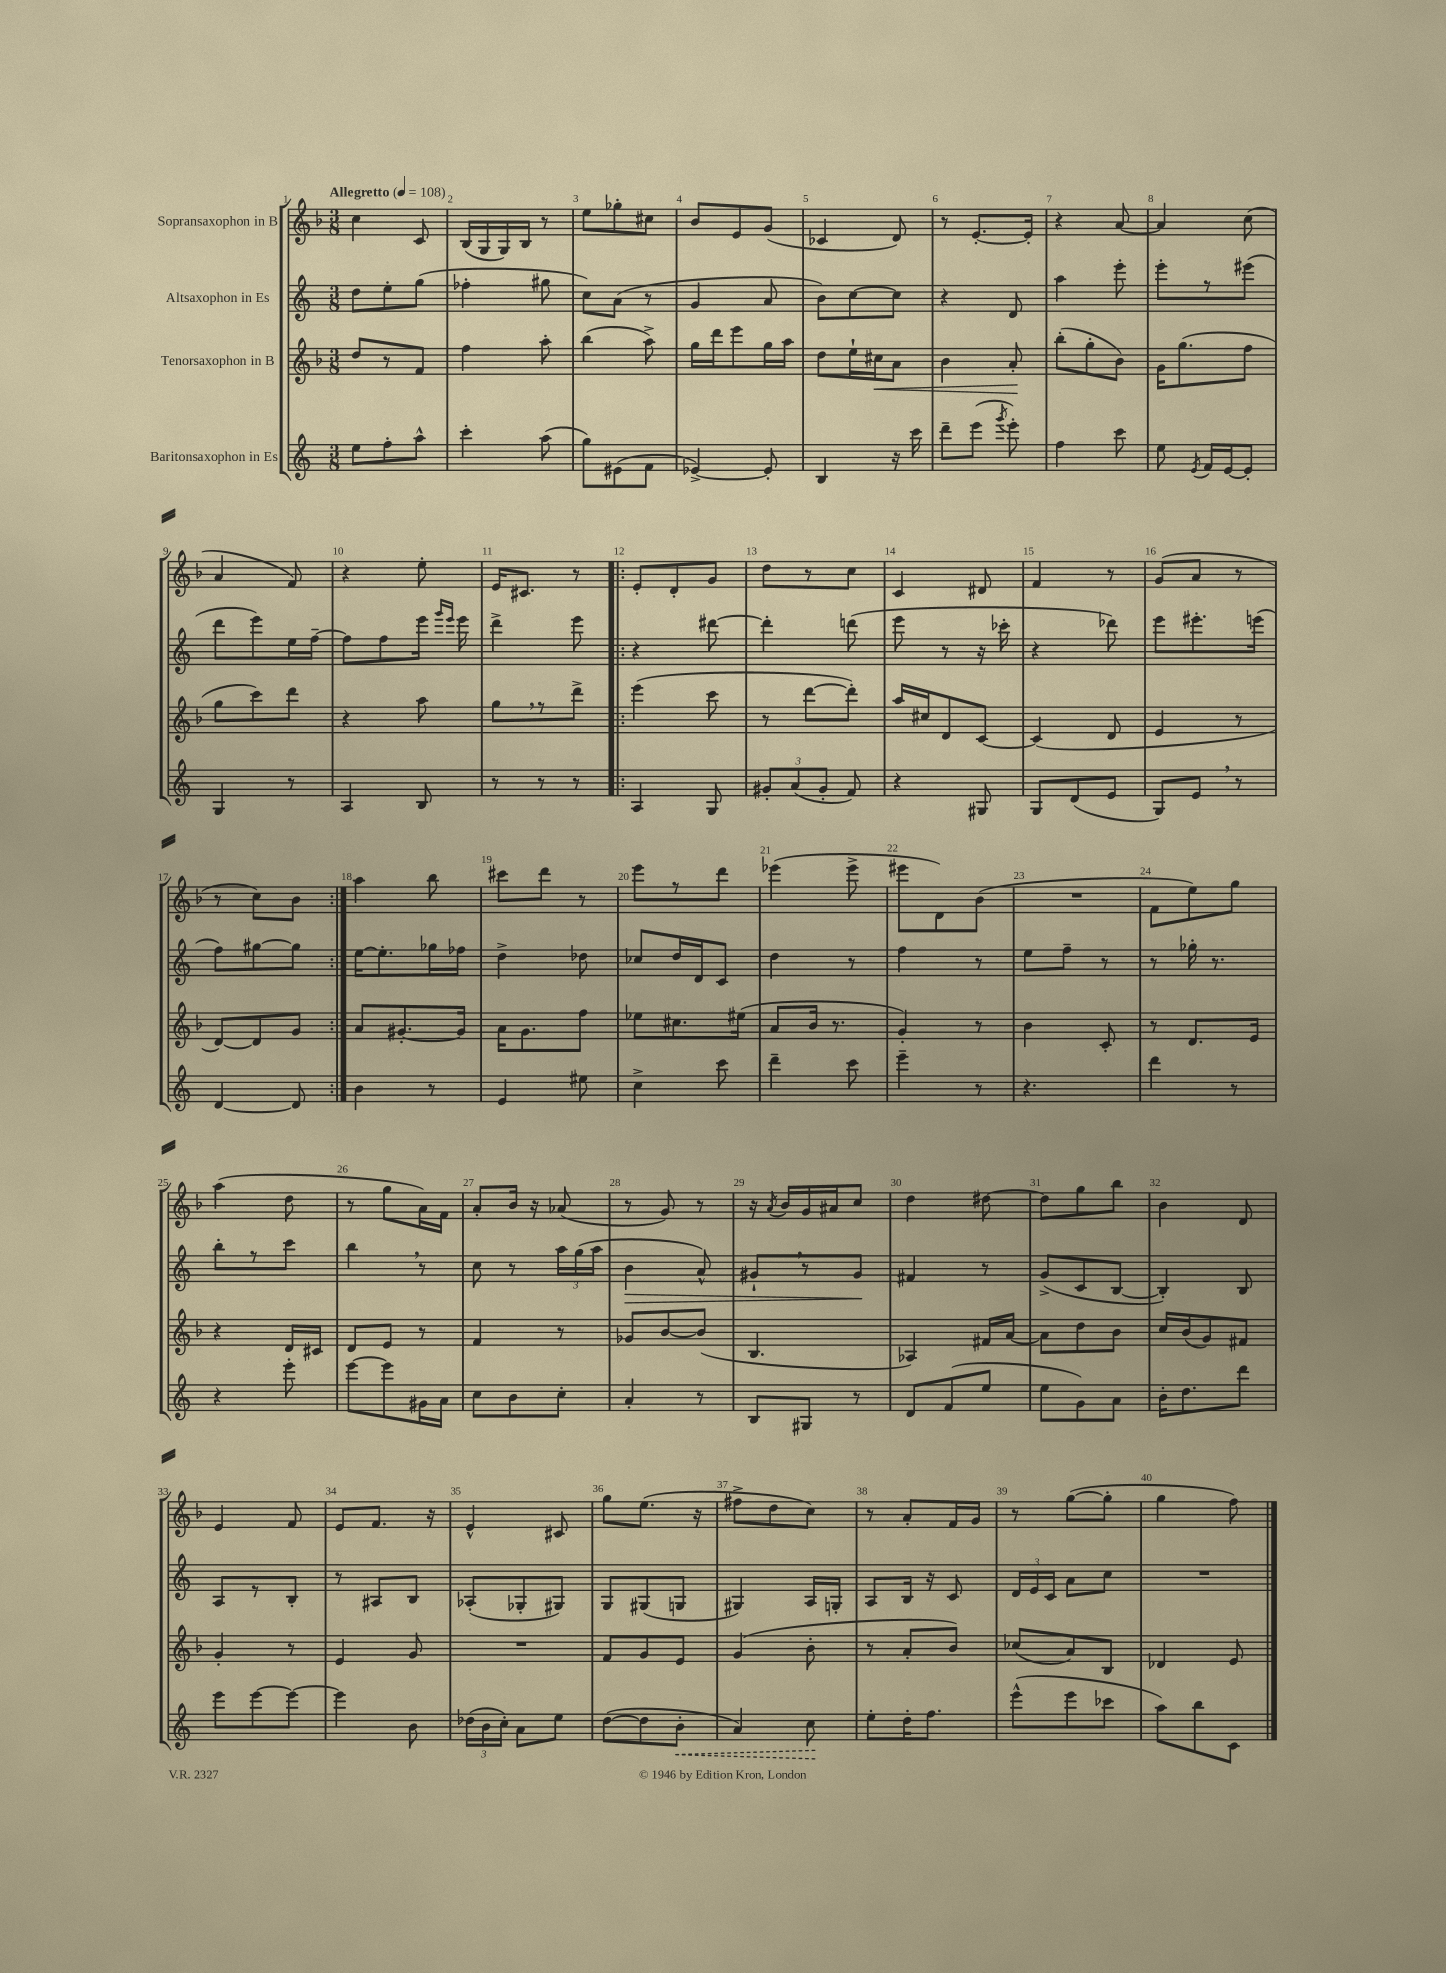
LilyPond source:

<<
\new StaffGroup <<
\new Staff = "s0" \with { instrumentName = "Sopransaxophon in B" } {
    \clef treble \key f \major \numericTimeSignature \time 3/8 \tempo "Allegretto" 4 = 108
    \autoBeamOff c''4 c'8 |
    bes16[( g16 g16) bes16] r8 |
    e''8[ ges''8-. cis''8] |
    bes'8[ e'8 g'8]( |
    ces'4 d'8) |
    r8 e'8.[~-. e'16]-. |
    r4 a'8~ |
    a'4 c''8( |
    a'4 f'8) |
    r4 e''8-. |
    e'16[ cis'8.] r8 |
    \repeat volta 2 { e'8[-. d'8-. g'8] |
    d''8[ r8 c''8] |
    c'4 dis'8 |
    f'4 r8 |
    g'8[( a'8] r8 |
    r8 c''8[) bes'8] | }
    a''4 bes''8 |
    cis'''8[ d'''8] r8 |
    e'''8[ r8 d'''8] |
    ees'''4( ees'''8-> |
    eis'''8[ d'8) bes'8]( |
    R4. |
    f'8[ e''8) g''8] |
    a''4( d''8 |
    r8 g''8[ a'16) f'16] |
    a'8[-. bes'16] r16 aes'8( |
    r8 g'8) r8 |
    r16 \acciaccatura { a'8 } bes'16[ g'16 ais'16 c''8] |
    d''4 dis''8~ |
    dis''8[ g''8 bes''8] |
    bes'4 d'8 |
    e'4 f'8 |
    e'8[ f'8.] r16 |
    e'4-^ cis'8 |
    g''8[ e''8.]( r16 |
    fis''8[-> d''8 c''8]) |
    r8 a'8[-. f'16 g'16] |
    r8 g''8[~( g''8]-. |
    g''4 f''8) \bar "|." |
}
\new Staff = "s1" \with { instrumentName = "Altsaxophon in Es" } {
    \clef treble \key c \major \numericTimeSignature \time 3/8
    \autoBeamOff d''8[ e''8-. g''8]( |
    fes''4-. gis''8 |
    c''8[) a'8]( r8 |
    g'4 a'8 |
    b'8[) c''8~ c''8] |
    r4 d'8 |
    a''4 e'''8-. |
    e'''8[-. r8 eis'''8]( |
    d'''8[ e'''8) e''16 f''16]~-- |
    f''8[ f''8 e'''16] \grace { g'''16[ e'''16] } e'''16 |
    d'''4-> e'''8 |
    \repeat volta 2 { r4 dis'''8~ |
    dis'''4-. d'''8( |
    e'''8 r8 r16 ces'''16-. |
    r4 des'''8) |
    e'''8[ eis'''8.-. e'''16]( |
    f''8[) gis''8~ gis''8] | }
    e''16[~ e''8.-. ges''16 fes''16] |
    d''4-> des''8 |
    ces''8[ d''16 d'16 c'8] |
    d''4 r8 |
    f''4 r8 |
    e''8[ f''8]-- r8 |
    r8 ges''16-. r8. |
    b''8[-. r8 c'''8] |
    b''4 \breathe r8 |
    c''8 r8 \tuplet 3/2 { a''16[ g''16( a''16] } |
    b'4\> a'8-^) |
    gis'8[-! \breathe r8 gis'8]\! |
    fis'4 r8 |
    g'8[->( c'8 b8]~ |
    b4-.) b8 |
    a8[ r8 b8]-. |
    r8 ais8[ b8] |
    aes8[-.( ges8-. gis8]) |
    g8[ gis8( g8] |
    gis4) a16[ g16]-. |
    a8[ b16] r16 c'8 |
    \tuplet 3/2 { d'16[ e'16 c'16] } a'8[ c''8] |
    R4. \bar "|." |
}
\new Staff = "s2" \with { instrumentName = "Tenorsaxophon in B" } {
    \clef treble \key f \major \numericTimeSignature \time 3/8
    \autoBeamOff d''8[ r8 f'8] |
    f''4 a''8-. |
    bes''4( a''8->) |
    g''16[ d'''16 e'''8 g''16 a''16] |
    d''8[ e''16-! cis''16\< a'8] |
    bes'4 a'8-.\! |
    bes''8[-.( g''8-. bes'8]) |
    g'16[ g''8.( f''8] |
    g''8[ c'''8) d'''8] |
    r4 a''8 |
    g''8[ \breathe r8 d'''8]-> |
    \repeat volta 2 { e'''4( c'''8 |
    r8 d'''8[~ d'''8]-.) |
    a''16[ cis''16 d'8 c'8]~ |
    c'4( d'8 |
    e'4 r8 |
    d'8[~) d'8 g'8] | }
    a'8[ gis'8.~-. gis'16] |
    a'16[ g'8. f''8] |
    ees''8[ cis''8. eis''16]( |
    a'8[ bes'16] r8. |
    g'4-.) r8 |
    bes'4 c'8-. |
    r8 d'8.[ e'16] |
    r4 d'16[ cis'16] |
    d'8[ e'8] r8 |
    f'4 r8 |
    ges'8[ bes'8~ bes'8]( |
    bes4. |
    aes4) fis'16[ a'16]~ |
    a'8[ d''8 bes'8] |
    c''16[ bes'16( g'8) fis'8] |
    g'4-. r8 |
    e'4 g'8 |
    R4. |
    f'8[ g'8 e'8] |
    g'4( bes'8-. |
    r8 a'8[-. bes'8]) |
    ces''8[( a'8) bes8] |
    des'4 e'8 \bar "|." |
}
\new Staff = "s3" \with { instrumentName = "Baritonsaxophon in Es" } {
    \clef treble \key c \major \numericTimeSignature \time 3/8
    \autoBeamOff e''8[ f''8-. a''8]-^ |
    c'''4-. a''8( |
    g''8[) eis'8( f'8] |
    ees'4~->) ees'8-. |
    b4 r16 c'''16 |
    d'''8[-- e'''8]( \acciaccatura { g'''8 } e'''8-.) |
    f''4 c'''8 |
    e''8 \acciaccatura { e'8 } f'16[ e'16~ e'8]-. |
    g4 r8 |
    a4 b8 |
    r8 r8 r8 |
    \repeat volta 2 { a4 g8 |
    \tuplet 3/2 { gis'8[-. a'8( gis'8]-. } f'8) |
    r4 gis8 |
    g8[ d'8( e'8] |
    g8[) e'8] \breathe r8 |
    d'4~ d'8 | }
    b'4 r8 |
    e'4 eis''8 |
    c''4-> c'''8 |
    d'''4-- c'''8 |
    e'''4-- r8 |
    r4. |
    d'''4 r8 |
    r4 e'''8-. |
    e'''8[~ e'''8 gis'16 a'16] |
    c''8[ b'8 c''8]-. |
    a'4-. r8 |
    b8[ gis8] r8 |
    d'8[ f'8( e''8] |
    e''8[ g'8) a'8] |
    b'16[-. d''8. d'''8] |
    e'''8[ e'''8~ e'''8]~ |
    e'''4 b'8 |
    \tuplet 3/2 { des''16[( b'16 c''16]-.) } a'8[ e''8] |
    d''8[~( d''8 \once \override Hairpin.style = #'dashed-line b'8]-.\< |
    a'4) c''8\! |
    e''8[-. d''16-. f''8.] |
    e'''8[-^( e'''8 ces'''8] |
    a''8[) b''8 c'8] \bar "|." |
}
>>
>>
\layout { \context { \Score \override BarNumber.break-visibility = ##(#f #t #t) barNumberVisibility = #all-bar-numbers-visible } }
